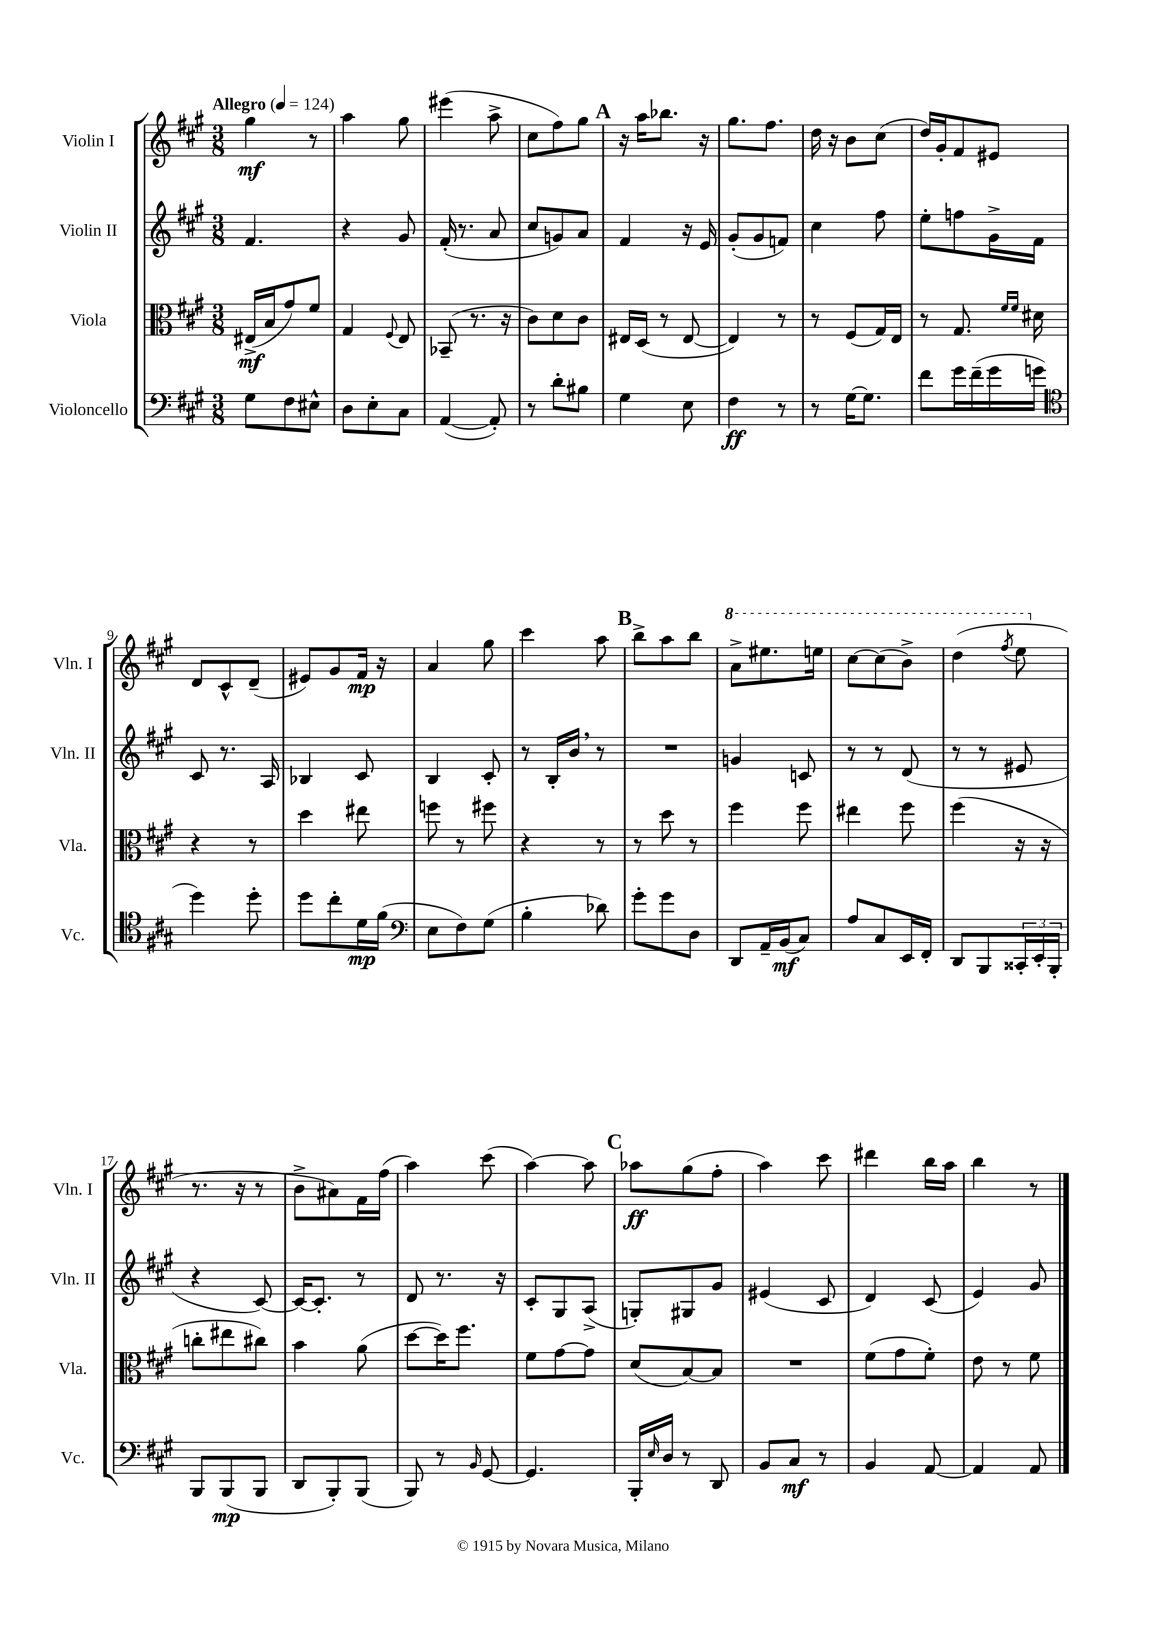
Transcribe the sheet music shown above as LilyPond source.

<<
\new StaffGroup <<
\new Staff = "s0" \with { instrumentName = "Violin I" shortInstrumentName = "Vln. I" } {
    \clef treble \key a \major \numericTimeSignature \time 3/8 \tempo "Allegro" 4 = 124
    gis''4\mf r8 |
    a''4 gis''8 |
    eis'''4( a''8-> |
    cis''8 fis''8) gis''8 |
    \mark \markup { \bold "A" } r16 a''16 bes''8. r16 |
    gis''8. fis''8. |
    d''16 r16 b'8 cis''8( |
    d''16) gis'16-. fis'8 eis'8 |
    d'8 cis'8-^ d'8--( |
    eis'8) gis'8 fis'16\mp r16 |
    a'4 gis''8 |
    cis'''4 a''8 |
    \mark \markup { \bold "B" } b''8-> a''8 b''8 |
    \ottava #1 a''8-> eis'''8. e'''16 |
    cis'''8~ cis'''8( b''8->) |
    d'''4( \acciaccatura { fis'''8 } e'''8 \ottava #0 |
    r8. r16 r8 |
    b'8-> ais'8) fis'16 fis''16( |
    a''4) cis'''8( |
    a''4~) a''8 |
    \mark \markup { \bold "C" } aes''8\ff gis''8( fis''8-. |
    a''4) cis'''8 |
    dis'''4 b''16 a''16 |
    b''4 r8 \bar "|." |
}
\new Staff = "s1" \with { instrumentName = "Violin II" shortInstrumentName = "Vln. II" } {
    \clef treble \key a \major \numericTimeSignature \time 3/8
    fis'4. |
    r4 gis'8 |
    fis'16-.( r8. a'8 |
    cis''8 g'8) a'8 |
    \mark \markup { \bold "A" } fis'4 r16 e'16 |
    gis'8-.( gis'8 f'8) |
    cis''4 fis''8 |
    e''8-. f''8 gis'16-> fis'16 |
    cis'8 r8. a16 |
    bes4 cis'8 |
    b4 cis'8-. |
    r8 b16-. b'16 \breathe r8 |
    \mark \markup { \bold "B" } R4. |
    g'4 c'8 |
    r8 r8 d'8( |
    r8 r8 eis'8 |
    r4 cis'8~) |
    cis'16~ cis'8.-. r8 |
    d'8 r8. r16 |
    cis'8-. gis8 a8->( |
    \mark \markup { \bold "C" } g8-.) gis8 gis'8 |
    eis'4( cis'8 |
    d'4) cis'8( |
    e'4) gis'8 \bar "|." |
}
\new Staff = "s2" \with { instrumentName = "Viola" shortInstrumentName = "Vla." } {
    \clef alto \key a \major \numericTimeSignature \time 3/8
    eis16->\mf( b16 gis'8) fis'8 |
    gis4 \appoggiatura { fis8 } e8 |
    bes,8--( r8. r16 |
    cis'8) d'8 cis'8 |
    \mark \markup { \bold "A" } eis16 d16( r8 eis8~ |
    eis4) r8 |
    r8 fis8( gis16) e16 |
    r8 gis8. \grace { fis'16 fis'16 } dis'16 |
    r4 r8 |
    d''4 eis''8 |
    f''8 r8 fis''8 |
    r4 r8 |
    \mark \markup { \bold "B" } r8 d''8 r8 |
    fis''4 fis''8 |
    eis''4 fis''8 |
    fis''4( r16 r16 |
    c''8-. eis''8 cis''8) |
    b'4 a'8( |
    d''8~ d''16) fis''8. |
    fis'8 gis'8~ gis'8 |
    \mark \markup { \bold "C" } d'8( b8~) b8 |
    R4. |
    fis'8( gis'8 fis'8-.) |
    e'8 r8 fis'8 \bar "|." |
}
\new Staff = "s3" \with { instrumentName = "Violoncello" shortInstrumentName = "Vc." } {
    \clef bass \key a \major \numericTimeSignature \time 3/8
    gis8 fis8 eis8-^ |
    d8 e8-. cis8 |
    a,4~( a,8-.) |
    r8 d'8-. bis8 |
    \mark \markup { \bold "A" } gis4 e8 |
    fis4\ff r8 |
    r8 gis16~ gis8. |
    fis'8 gis'16 fis'16--( gis'16 g'16 |
    \clef tenor d''4) d''8-. |
    d''8 cis''8-. d'16\mp fis'16( |
    \clef bass e8 fis8) gis8( |
    b4-. des'8) |
    \mark \markup { \bold "B" } gis'8-. gis'8 d8 |
    d,8 a,16-- b,16\mf( cis8) |
    a8 cis8 e,16 fis,16-. |
    d,8 b,,8 \tuplet 3/2 { cisis,16-. e,16-. b,,16-. } |
    b,,8 b,,8\mp( b,,8 |
    d,8 b,,8-.) b,,8( |
    b,,8) r8 \grace { b,16 } gis,8~ |
    gis,4. |
    \mark \markup { \bold "C" } b,,16-. \grace { e16 } d16 r8 d,8 |
    b,8 cis8\mf r8 |
    b,4 a,8~ |
    a,4 a,8 \bar "|." |
}
>>
>>
